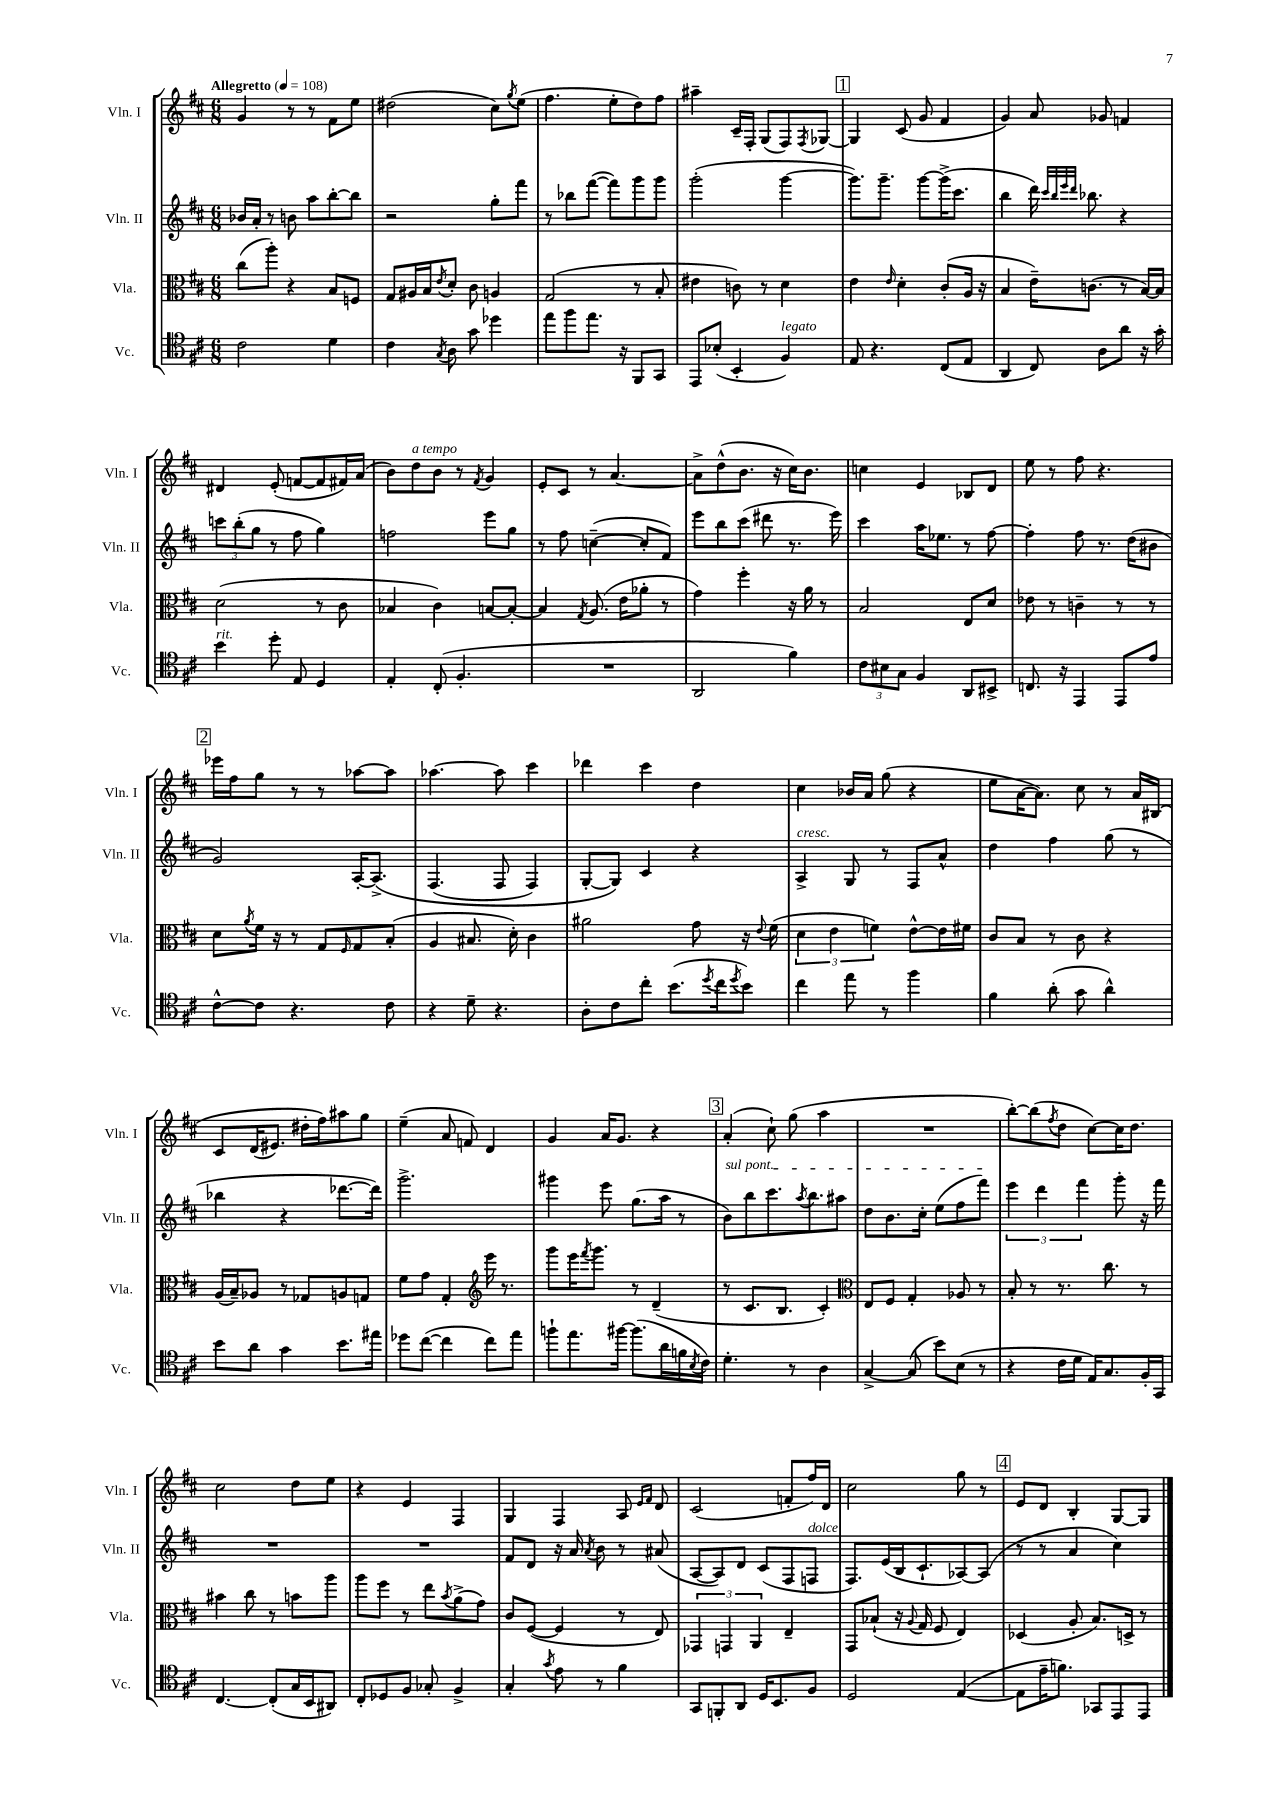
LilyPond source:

<<
\new StaffGroup <<
\new Staff = "s0" \with { instrumentName = "Vln. I" shortInstrumentName = "Vln. I" } {
    \clef treble \key d \major \numericTimeSignature \time 6/8 \tempo "Allegretto" 4 = 108
    g'4 r8 r8 fis'8 e''8 |
    dis''2( cis''8) \acciaccatura { g''8 } e''8( |
    fis''4. e''8-. d''8) fis''8 |
    ais''4-- cis'16-- fis16-. g8( fis8) \acciaccatura { fis8 } ges8~ |
    \mark \markup { \box "1" } ges4 cis'8( g'8 fis'4 |
    g'4) a'8 ges'8 f'4 |
    dis'4 e'8-.( f'8~ f'8 fis'16) a'16( |
    b'8) d''8^\markup { \italic "a tempo" } b'8 r8 \acciaccatura { fis'8 } g'4 |
    e'8-. cis'8 r8 a'4.~ |
    a'8-> d''8-^( b'8. r16 cis''16) b'8. |
    c''4 e'4 bes8 d'8 |
    e''8 r8 fis''8 r4. |
    \mark \markup { \box "2" } ees'''16 fis''16 g''8 r8 r8 aes''8~ aes''8 |
    aes''4.~ aes''8 cis'''4 |
    des'''4 cis'''4 d''4 |
    cis''4 bes'16 a'16 g''8( r4 |
    e''8 a'16~ a'8.) cis''8 r8 a'16 bis16\( |
    cis'8 d'16( eis'8.) dis''16-. fis''16\) ais''8 g''8 |
    e''4--( a'8 f'8) d'4 |
    g'4 a'16 g'8. r4 |
    \mark \markup { \box "3" } a'4-.( cis''8-!) g''8( a''4 |
    R2. |
    b''8~-.) b''8( \acciaccatura { fis''8 } d''8 cis''8~) cis''16 d''8. |
    cis''2 d''8 e''8 |
    r4 e'4 fis4 |
    g4 fis4 a8 \grace { e'16 fis'16 } d'8 |
    cis'2( f'8-. fis''16) d'16 |
    cis''2 g''8 r8 |
    \mark \markup { \box "4" } e'8 d'8 b4-. g8~ g8 \bar "|." |
}
\new Staff = "s1" \with { instrumentName = "Vln. II" shortInstrumentName = "Vln. II" } {
    \clef treble \key d \major \numericTimeSignature \time 6/8
    bes'16 a'16-. r8 b'8 a''8 b''8~-. b''8 |
    r2 g''8-. fis'''8 |
    r8 bes''8 fis'''8~( fis'''8) g'''8 g'''8 |
    g'''2-.( g'''4~ |
    \mark \markup { \box "1" } g'''8.) g'''8.-- g'''8~ g'''16->( cis'''8. |
    b''4 d'''16) \grace { cis'''32 b''32 e'''32 d'''32 } bes''8. r4 |
    \tuplet 3/2 { c'''8 b''8-.( g''8 } r8 fis''8 g''4) |
    f''2 e'''8 g''8 |
    r8 fis''8 c''4~--( c''8-. fis'8) |
    e'''8 b''8 cis'''8( dis'''8 r8. e'''16) |
    cis'''4 a''16 ees''8. r8 fis''8~ |
    fis''4-. fis''8 r8. d''16( bis'8 |
    \mark \markup { \box "2" } g'2) a16~-. a8.->\( |
    fis4.( fis8 fis4) |
    g8~-. g8\) cis'4 r4 |
    a4->^\markup { \italic "cresc." } g8 r8 fis8 a'8-^ |
    d''4 fis''4 g''8( r8 |
    bes''4 r4 des'''8.~ des'''16) |
    g'''2.-> |
    gis'''4 e'''8 g''8.( a''16 r8 |
    \mark \markup { \box "3" } \once \override TextSpanner.bound-details.left.text = \markup { \italic "sul pont." } b'8\startTextSpan) b''8 cis'''8. \acciaccatura { a''8 } b''8. ais''8 |
    d''8 b'8. cis''16-. e''8( fis''8 fis'''8\stopTextSpan) |
    \tuplet 3/2 { e'''4 d'''4 fis'''4 } g'''8-. r16 fis'''16 |
    R2. |
    R2. |
    fis'8 d'8 r16 a'16 \acciaccatura { a'8 } b'8 r8 ais'8( |
    a8~ a8) d'8 cis'8( fis8 f8^\markup { \italic "dolce" } |
    fis8.) e'16( b16 cis'8.-! aes8~) aes8( |
    \mark \markup { \box "4" } r8 r8 a'4 cis''4) \bar "|." |
}
\new Staff = "s2" \with { instrumentName = "Vla." shortInstrumentName = "Vla." } {
    \clef alto \key d \major \numericTimeSignature \time 6/8
    cis''8( a''8-.) r4 b8 f8 |
    g8 ais16 b16 \acciaccatura { e'8 } d'8-. cis'8 a4 |
    g2( r8 b8-. |
    eis'4 c'8) r8 d'4 |
    \mark \markup { \box "1" } e'4 \grace { e'16 } d'4-. cis'8-.( a16 r16 |
    b4 e'16--) c'8.( r8 b16~) b16 |
    d'2( r8 cis'8 |
    bes4 cis'4) b8~ b8~-. |
    b4 \acciaccatura { g8 } a8.( e'16 aes'8-. r8 |
    g'4) fis''4-. r16 a'16 r8 |
    b2 e8 d'8 |
    ees'8 r8 c'4-- r8 r8 |
    \mark \markup { \box "2" } d'8 \acciaccatura { a'8 } fis'16 r16 r8 g8 \grace { fis16 } g8 b8-.( |
    a4 bis8. d'16-.) cis'4 |
    ais'2 g'8 r16 \appoggiatura { e'8 } fis'16( |
    \tuplet 3/2 { d'4 e'4 f'4) } e'8~-^ e'16 fis'16 |
    cis'8 b8 r8 cis'8 r4 |
    a16( b16--) aes8 r8 ges8 a8 g8 |
    fis'8 g'8 g4-. \clef treble e'''16 r8. |
    g'''8 e'''16 \acciaccatura { fis'''8 } g'''8. r8 d'4--( |
    \mark \markup { \box "3" } r8 cis'8. b8. cis'4-.) |
    \clef alto e8 fis8 g4-. aes8 r8 |
    b8-. r8 r8. cis''8. r8 |
    bis'4 cis''8 r8 b'8 a''8 |
    a''8 fis''8 r8 e''8 \acciaccatura { b'8 } a'8->( g'8) |
    cis'8 fis8~( fis4 r8 e8) |
    \tuplet 3/2 { ges,4 g,4 a,4 } e4-- |
    g,8 bes8-!( r16 \appoggiatura { a8 } g16 fis8 e4) |
    \mark \markup { \box "4" } des4( a8-. b8.) d16-> r8 \bar "|." |
}
\new Staff = "s3" \with { instrumentName = "Vc." shortInstrumentName = "Vc." } {
    \clef tenor \key d \major \numericTimeSignature \time 6/8
    cis'2 d'4 |
    cis'4 \acciaccatura { g8 } a8 g'8 des''4 |
    e''8 fis''8 e''8. r16 fis,8 g,8 |
    e,8 bes8-.( b,4-. fis4^\markup { \italic "legato" }) |
    \mark \markup { \box "1" } e8 r4. cis8( e8 |
    a,4 cis8) a8 a'8 r16 g'16-. |
    b'4^\markup { \italic "rit." } d''8-. e8 d4 |
    e4-. cis8-.( fis4.-. |
    R2. |
    a,2 fis'4) |
    \tuplet 3/2 { cis'8 bis8 g8 } fis4 a,8 bis,8-> |
    c8. r16 e,4 e,8 e'8 |
    \mark \markup { \box "2" } cis'8~-^ cis'8 r4. cis'8 |
    r4 d'8-- r4. |
    a8-. cis'8 cis''8-. b'8.( \acciaccatura { d''8 } cis''16 \acciaccatura { d''8 } b'8) |
    cis''4 e''8 r8 fis''4 |
    fis'4 a'8-.( g'8 a'4-^) |
    b'8 a'8 g'4 b'8. eis''16 |
    des''8 cis''8~( cis''4 cis''8) e''8 |
    f''8-! e''8. fis''16~ fis''8.( a'16 f'16 \acciaccatura { b8 } cis'16) |
    \mark \markup { \box "3" } d'4.-. r8 a4 |
    g4~-> g8( b'8) b8( r8 |
    r4 cis'16 d'16 e16) g8. fis16-. g,16 |
    cis4.~ cis8-.( g16 b,16 ais,8) |
    cis8-. des8 fis8 ges8-. fis4-> |
    g4-. \acciaccatura { g'8 } e'8 r8 fis'4 |
    g,8 f,8-. a,8 d16 b,8. fis8 |
    d2 e4~( |
    \mark \markup { \box "4" } e8 e'16-- f'8.) ges,8 e,8 e,8 \bar "|." |
}
>>
>>
\layout { \context { \Score \remove "Bar_number_engraver" } }
